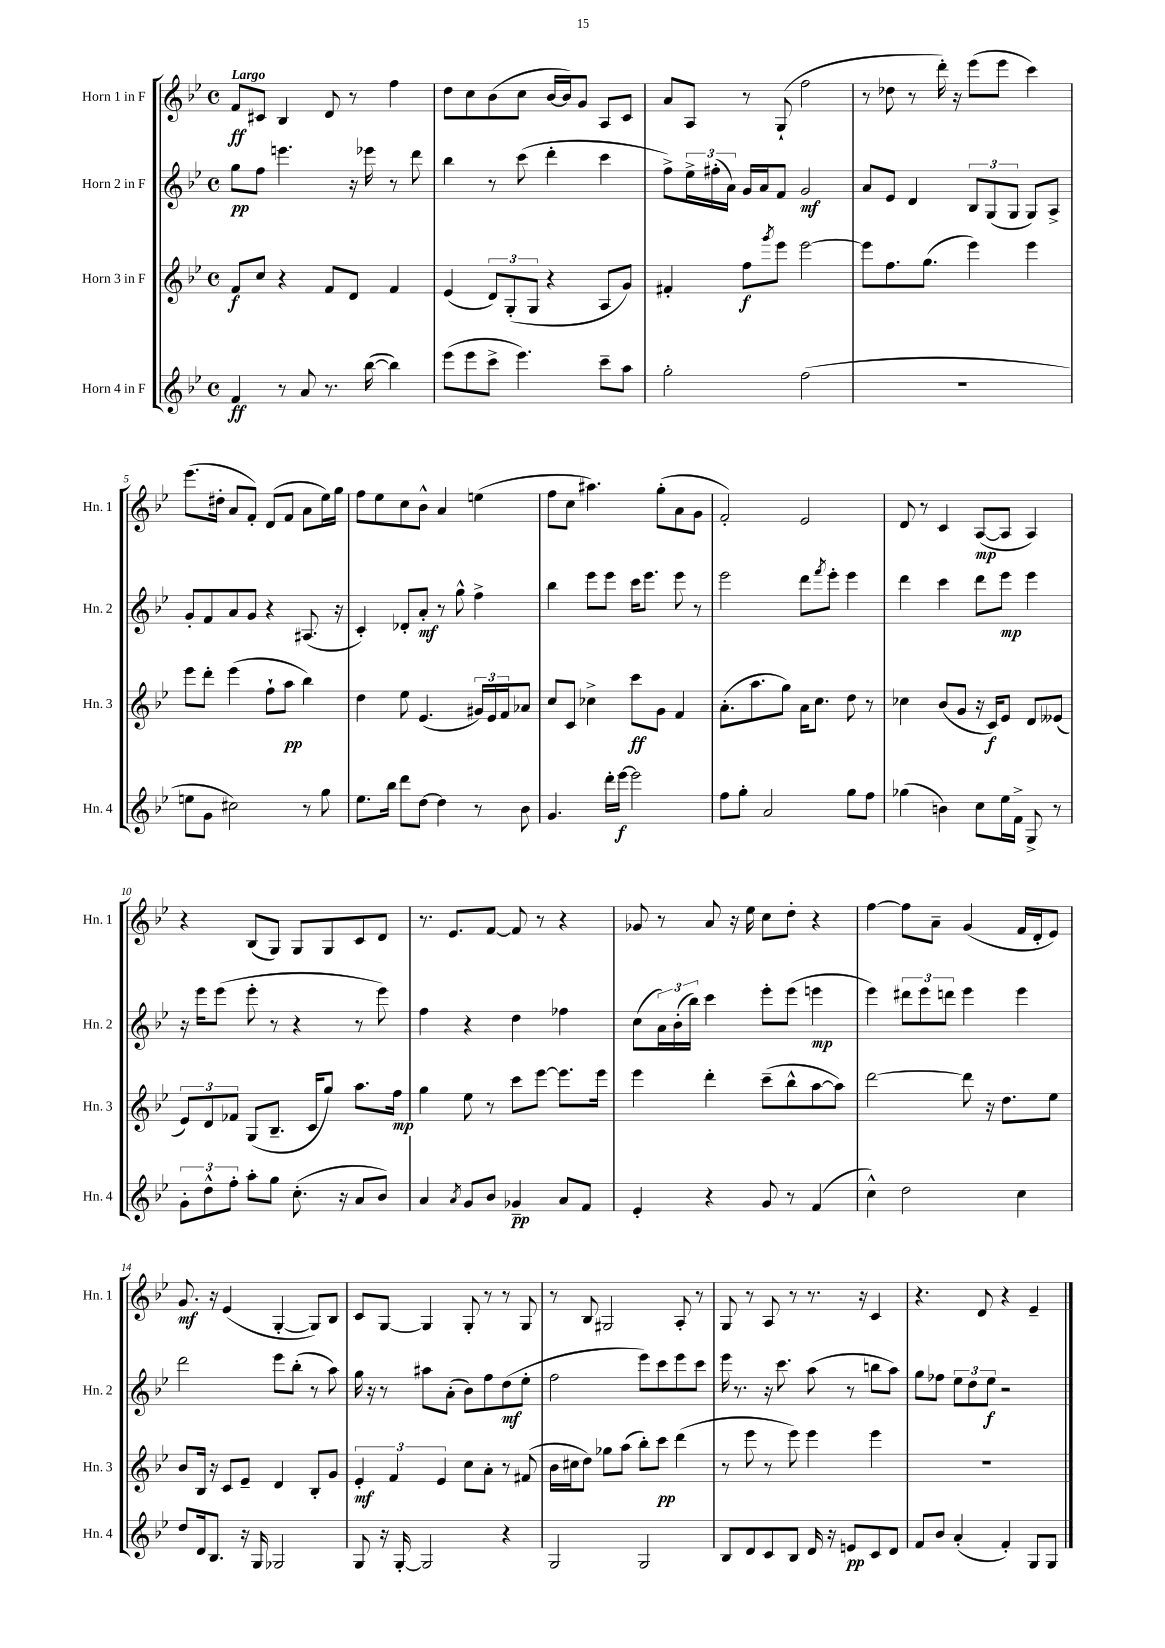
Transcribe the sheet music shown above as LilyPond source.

<<
\new StaffGroup <<
\new Staff = "s0" \with { instrumentName = "Horn 1 in F" shortInstrumentName = "Hn. 1" } {
    \clef treble \key bes \major \defaultTimeSignature \time 4/4 \tempo "Largo"
    f'8\ff cis'8 bes4 d'8 r8 f''4 |
    d''8 c''8 bes'8( c''8 bes'16~ bes'16) g'8 a8 c'8 |
    a'8 a8 r8 g8-!( f''2 |
    r8 des''8 r8 d'''16-.) r16 ees'''8( ees'''8 c'''4) |
    ees'''8.( dis''16-. a'8 f'8-.) d'8( f'8 a'8 ees''16) g''16 |
    f''8 ees''8 c''8 bes'8-^ a'4 e''4( |
    f''8 c''8 ais''4.) g''8-.( a'8 g'8 |
    f'2-.) ees'2 |
    d'8 r8 c'4 a8~\mp( a8 a4) |
    r4 bes8( g8) g8 g8 c'8 d'8 |
    r8. ees'8. f'8~ f'8 r8 r4 |
    ges'8 r8 a'8 r16 ees''16 c''8 d''8-. r4 |
    f''4~ f''8 a'8-- g'4( f'16 d'16-. ees'8) |
    g'8.\mf r16 ees'4( g4~-. g8) bes8 |
    c'8 g8~ g4 g8-. r8 r8 g8 |
    r8 bes8 gis2 a8-. r8 |
    g8 r8 a8 r8 r8. r16 c'4 |
    r4. d'8 r4 ees'4-- \bar "|." |
}
\new Staff = "s1" \with { instrumentName = "Horn 2 in F" shortInstrumentName = "Hn. 2" } {
    \clef treble \key bes \major \defaultTimeSignature \time 4/4
    g''8\pp f''8 e'''4. r16 ees'''16 r8 d'''8 |
    bes''4 r8 c'''8( d'''4-. c'''4 |
    f''8->) \tuplet 3/2 { ees''16-> fis''16-.( a'16) } g'16 a'16 f'8 g'2\mf |
    a'8 ees'8 d'4 \tuplet 3/2 { bes8 g8( g8 } g8) a8-> |
    g'8-. f'8 a'8 g'8 r4 ais8.( r16 |
    c'4-.) des'8-. a'8-.\mf r8 g''8-^ f''4-> |
    bes''4 ees'''8 ees'''8 c'''16 ees'''8. ees'''8 r8 |
    ees'''2 d'''8 \acciaccatura { f'''8 } ees'''8-. ees'''4 |
    d'''4 c'''4 d'''8 ees'''8\mp ees'''4 |
    r16 ees'''16 ees'''8( ees'''8-. r8 r4 r8 ees'''8) |
    f''4 r4 d''4 fes''4 |
    c''8( \tuplet 3/2 { a'16) bes'16-.( bes''16) } c'''4 ees'''8-. ees'''8( e'''4\mp |
    ees'''4) \tuplet 3/2 { dis'''8 ees'''8 d'''8 } ees'''4 ees'''4 |
    d'''2 ees'''8 bes''8-.( r8 a''8) |
    g''16 r16 r8 ais''8 a'8-.( bes'8) f''8 d''8\mf( ees''8-. |
    f''2 ees'''8) c'''8 ees'''8 c'''8 |
    ees'''16 r8. r16 c'''8. a''8( r8 b''8 a''8) |
    g''8 fes''8 \tuplet 3/2 { ees''8 d''8 ees''8\f } r2 \bar "|." |
}
\new Staff = "s2" \with { instrumentName = "Horn 3 in F" shortInstrumentName = "Hn. 3" } {
    \clef treble \key bes \major \defaultTimeSignature \time 4/4
    f'8\f c''8 r4 f'8 d'8 f'4 |
    ees'4( \tuplet 3/2 { d'8) g8-.( g8 } r4 a8 g'8) |
    fis'4-. f''8\f \acciaccatura { g'''8 } ees'''8 ees'''2~ |
    ees'''8 f''8. g''8.( ees'''4) ees'''4 |
    ees'''8 d'''8-. ees'''4( f''8-! a''8\pp bes''4) |
    d''4 ees''8 ees'4.( \tuplet 3/2 { gis'16) ees'16 f'16 } aes'8 |
    c''8 c'8 ces''4-> c'''8\ff g'8 f'4 |
    a'8.-.( a''8. g''8) a'16 c''8. d''8 r8 |
    ces''4 bes'8( g'8 r16 c'16\f) ees'8 d'8 eeses'8( |
    \tuplet 3/2 { ees'8) d'8 fes'8 } g8( bes8.-- c'16 g''8) a''8. f''16\mp |
    g''4 ees''8 r8 c'''8 ees'''8~ ees'''8. ees'''16 |
    ees'''4 d'''4-. c'''8--( bes''8-^ a''8~ a''8) |
    d'''2~ d'''8 r16 d''8. ees''8 |
    bes'8 bes16 r16 c'8 ees'8-- d'4 bes8-. g'8 |
    \tuplet 3/2 { ees'4-.\mf f'4 ees'4 } c''8 a'8-. r8 fis'8( |
    bes'16 cis''16 d''8) ges''8 a''8( bes''8-.) c'''8\pp d'''4( |
    r8 ees'''8 r8 ees'''8) ees'''4 ees'''4 |
    R1 \bar "|." |
}
\new Staff = "s3" \with { instrumentName = "Horn 4 in F" shortInstrumentName = "Hn. 4" } {
    \clef treble \key bes \major \defaultTimeSignature \time 4/4
    f'4\ff r8 a'8 r8. bes''16~( bes''4) |
    ees'''8( ees'''8 c'''8-> ees'''4.) c'''8-- a''8 |
    g''2-. f''2( |
    R1 |
    e''8 g'8 cis''2) r8 g''8 |
    ees''8. bes''16 d'''8 d''8~ d''4 r8 bes'8 |
    g'4. d'''16-. ees'''16~\f ees'''2 |
    f''8 g''8-. a'2 g''8 f''8 |
    ges''4( b'4) c''8 ees''16 f'16-> g8-> r8 |
    \tuplet 3/2 { g'8-. d''8-^ f''8-. } a''8-. g''8 c''8.-.( r16 a'8 bes'8) |
    a'4 \acciaccatura { a'8 } g'8 bes'8 ges'4--\pp a'8 f'8 |
    ees'4-. r4 g'8 r8 f'4( |
    c''4-^) d''2 c''4 |
    d''8 d'16 bes8. r16 g16 ges2 |
    g8 r16 g16~-. g2 r4 |
    g2 g2 |
    bes8 d'8 c'8 bes8 d'16 r16 e'8\pp c'8 d'8 |
    f'8 bes'8 a'4-.( f'4-.) g8 g8 \bar "|." |
}
>>
>>
